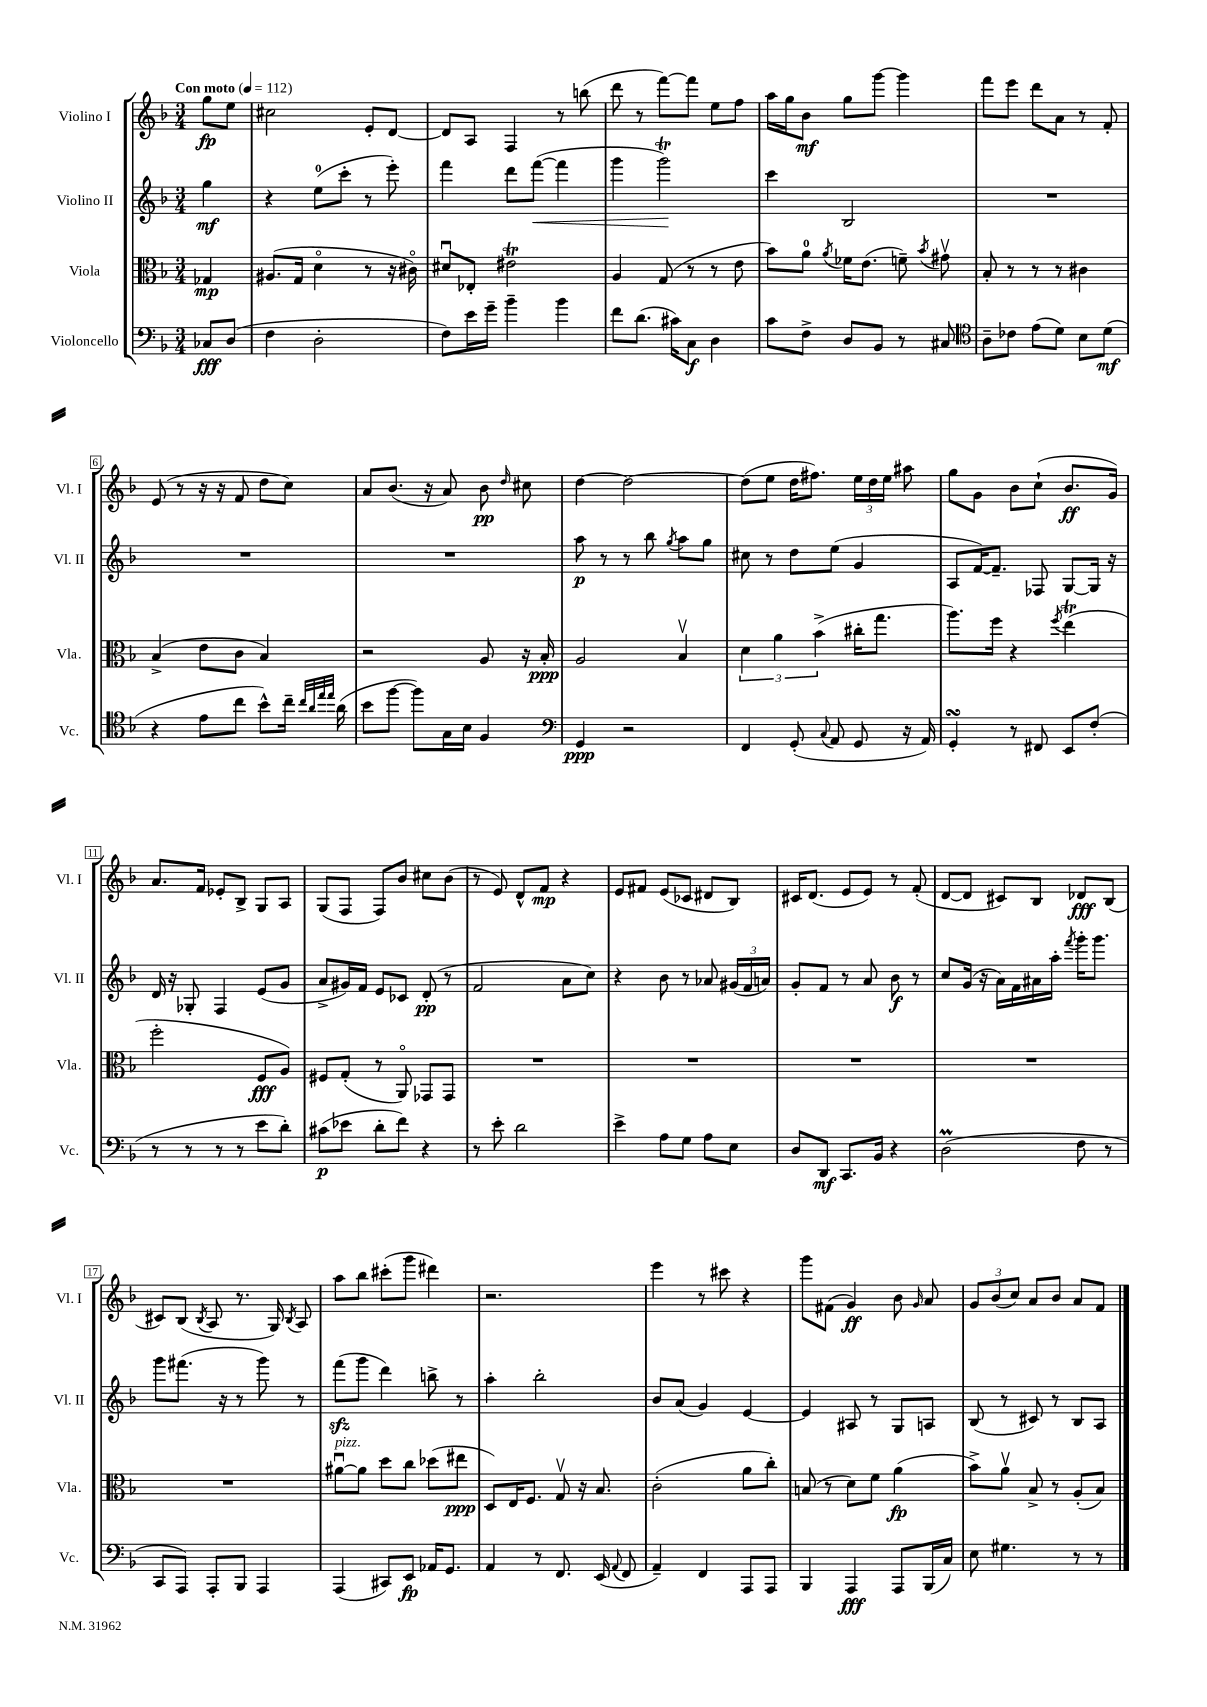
<<
\new StaffGroup <<
\new Staff = "s0" \with { instrumentName = "Violino I" shortInstrumentName = "Vl. I" } {
    \clef treble \key f \major \numericTimeSignature \time 3/4 \partial 4 \tempo "Con moto" 4 = 112
    \autoBeamOff g''8[\fp e''8] |
    cis''2 e'8[-. d'8]~ |
    d'8[ a8] f4 r8 b''8( |
    d'''8 r8 f'''8[~) f'''8] e''8[ f''8] |
    a''16[ g''16 bes'8]\mf g''8[ g'''8]~ g'''4 |
    f'''8[ e'''8] d'''8[ a'8] r8 f'8-. |
    e'8( r8 r16 r16 f'8 d''8[ c''8]) |
    a'8[ bes'8.]( r16 a'8) bes'8\pp \grace { d''16 } cis''8 |
    d''4~ d''2~ |
    d''8[( e''8] d''16[ fis''8.]) \tuplet 3/2 { e''16[ d''16 e''16] } ais''8 |
    g''8[ g'8] bes'8[ c''8]-!( bes'8.[\ff g'16]) |
    a'8.[ f'16] ees'8[-. bes8]-> g8[ a8] |
    g8[( f8] f8[) bes'8] cis''8[ bes'8]( |
    r8 e'8) d'8[-^ f'8]\mp r4 |
    e'8[ fis'8] e'8[( ces'8] dis'8[ bes8]) |
    cis'16[ d'8.]( e'8[ e'8]) r8 f'8-.( |
    d'8[~ d'8] cis'8[) bes8] des'8[\fff bes8]( |
    cis'8[) bes8]( \acciaccatura { bes8 } a8 r8. g16) \acciaccatura { bes8 } a8 |
    a''8[ bes''8] cis'''8[-.( g'''8] dis'''4) |
    r2. |
    e'''4 r8 cis'''8 r4 |
    g'''8[ fis'8]( g'4\ff) bes'8 \grace { g'16 } a'8 |
    \tuplet 3/2 { g'8[ bes'8( c''8]) } a'8[ bes'8] a'8[ f'8] \bar "|." |
}
\new Staff = "s1" \with { instrumentName = "Violino II" shortInstrumentName = "Vl. II" } {
    \clef treble \key f \major \numericTimeSignature \time 3/4 \partial 4
    \autoBeamOff g''4\mf |
    r4 e''8[-0( c'''8]-. r8 e'''8-.) |
    f'''4 d'''8[ f'''8]~\<( f'''4 |
    g'''4 g'''2\trill\!) |
    c'''4 bes2 |
    R2. |
    R2. |
    R2. |
    a''8\p r8 r8 bes''8 \acciaccatura { g''8 } a''8[ g''8] |
    cis''8 r8 d''8[ e''8]( g'4 |
    a8[ f'16~) f'8.]-- fes8 g8[~ g16] r16 |
    d'16 r16 ges8-. f4 e'8[( g'8] |
    a'8[-> gis'16) f'16] e'8[ ces'8] d'8-.\pp( r8 |
    f'2 a'8[ c''8]) |
    r4 bes'8 r8 aes'8 \tuplet 3/2 { gis'16[( f'16 a'16]) } |
    g'8[-. f'8] r8 a'8 bes'8\f r8 |
    c''8[ g'16]( r16 a'16[) f'16 ais'16 a''16]-. \acciaccatura { f'''8 } g'''16[-. g'''8.] |
    g'''8[ fis'''8.]( r16 r8 g'''8) r8 |
    f'''8[\sfz( g'''8] d'''4) b''8-> r8 |
    a''4-. bes''2-. |
    bes'8[ a'8]( g'4) e'4~ |
    e'4 ais8 r8 g8[ a8] |
    bes8( r8 cis'8) r8 bes8[ a8] \bar "|." |
}
\new Staff = "s2" \with { instrumentName = "Viola" shortInstrumentName = "Vla." } {
    \clef alto \key f \major \numericTimeSignature \time 3/4 \partial 4
    \autoBeamOff ges4\mp |
    ais8.[( g16] d'4\flageolet r8 r16 cis'16\flageolet) |
    dis'8[\downbow ees8]-. eis'2\trill |
    a4 g8( r8 r8 e'8 |
    bes'8[) a'8]-0 \acciaccatura { a'8 } fes'16[ e'8.]( f'8--) \acciaccatura { bes'8 } gis'8\upbow |
    bes8-. r8 r8 r8 cis'4 |
    bes4->( e'8[ c'8] bes4) |
    r2 a8 r16 bes16-.\ppp |
    a2 bes4\upbow |
    \tuplet 3/2 { d'4 a'4 bes'4->( } cis''16[-. g''8.] |
    a''8.[) f''16] r4 \acciaccatura { f''8 } e''4\trill( |
    f''2-. f8[\fff a8]) |
    fis8[ g8]-.( r8 a,8\flageolet) ges,8[ ges,8] |
    R2. |
    R2. |
    R2. |
    R2. |
    R2. |
    ais'8[~\downbow^\markup { \italic "pizz." } ais'8] d''8[ c''8] des''8[( eis''8]\ppp |
    d8[) e16 f8.] g8\upbow r16 bes8. |
    c'2-.( a'8[ c''8]-.) |
    b8( r8 d'8[) f'8] a'4\fp( |
    bes'8[->) a'8]\upbow bes8-> r8 a8[-.( bes8]) \bar "|." |
}
\new Staff = "s3" \with { instrumentName = "Violoncello" shortInstrumentName = "Vc." } {
    \clef bass \key f \major \numericTimeSignature \time 3/4 \partial 4
    \autoBeamOff ces8[\fff d8]( |
    f4 d2-. |
    f8[) e'16 g'16]-- bes'4-- bes'4 |
    f'8[ d'8.]( cis'16[) c8]\f d4 |
    c'8[ f8]-> d8[ bes,8] r8 cis8 |
    \clef tenor a8[-- ces'8] e'8[( d'8]) bes8[ d'8]\mf( |
    r4 e'8[ c''8] bes'8[-^) c''16]-- \grace { c''32[ a'32 e''32 e''32] } a'16( |
    bes'8[ f''8]~ f''8[) g16 bes16] f4 |
    \clef bass g,4\ppp r2 |
    f,4 g,8-.( \appoggiatura { c8 } a,8 g,8 r16 a,16) |
    g,4-.\turn r8 fis,8 e,8[ f8]-.( |
    r8 r8 r8 r8 e'8[ d'8]-.) |
    cis'8[\p( ees'8] d'8[-. f'8]) r4 |
    r8 e'8-. d'2 |
    e'4-> a8[ g8] a8[ e8] |
    d8[ d,8]\mf c,8.[ bes,16] r4 |
    d2\prall( f8 r8 |
    c,8[ a,,8]) a,,8[-. bes,,8] a,,4 |
    a,,4( cis,8[) e,8]\fp aes,16[ g,8.] |
    a,4 r8 f,8. e,16( \appoggiatura { a,8 } f,8 |
    a,4--) f,4 a,,8[ a,,8] |
    bes,,4 a,,4\fff a,,8[ bes,,16( c16]) |
    e8 gis4. r8 r8 \bar "|." |
}
>>
>>
\layout { \context { \Score \override BarNumber.stencil = #(make-stencil-boxer 0.1 0.3 ly:text-interface::print) } }
